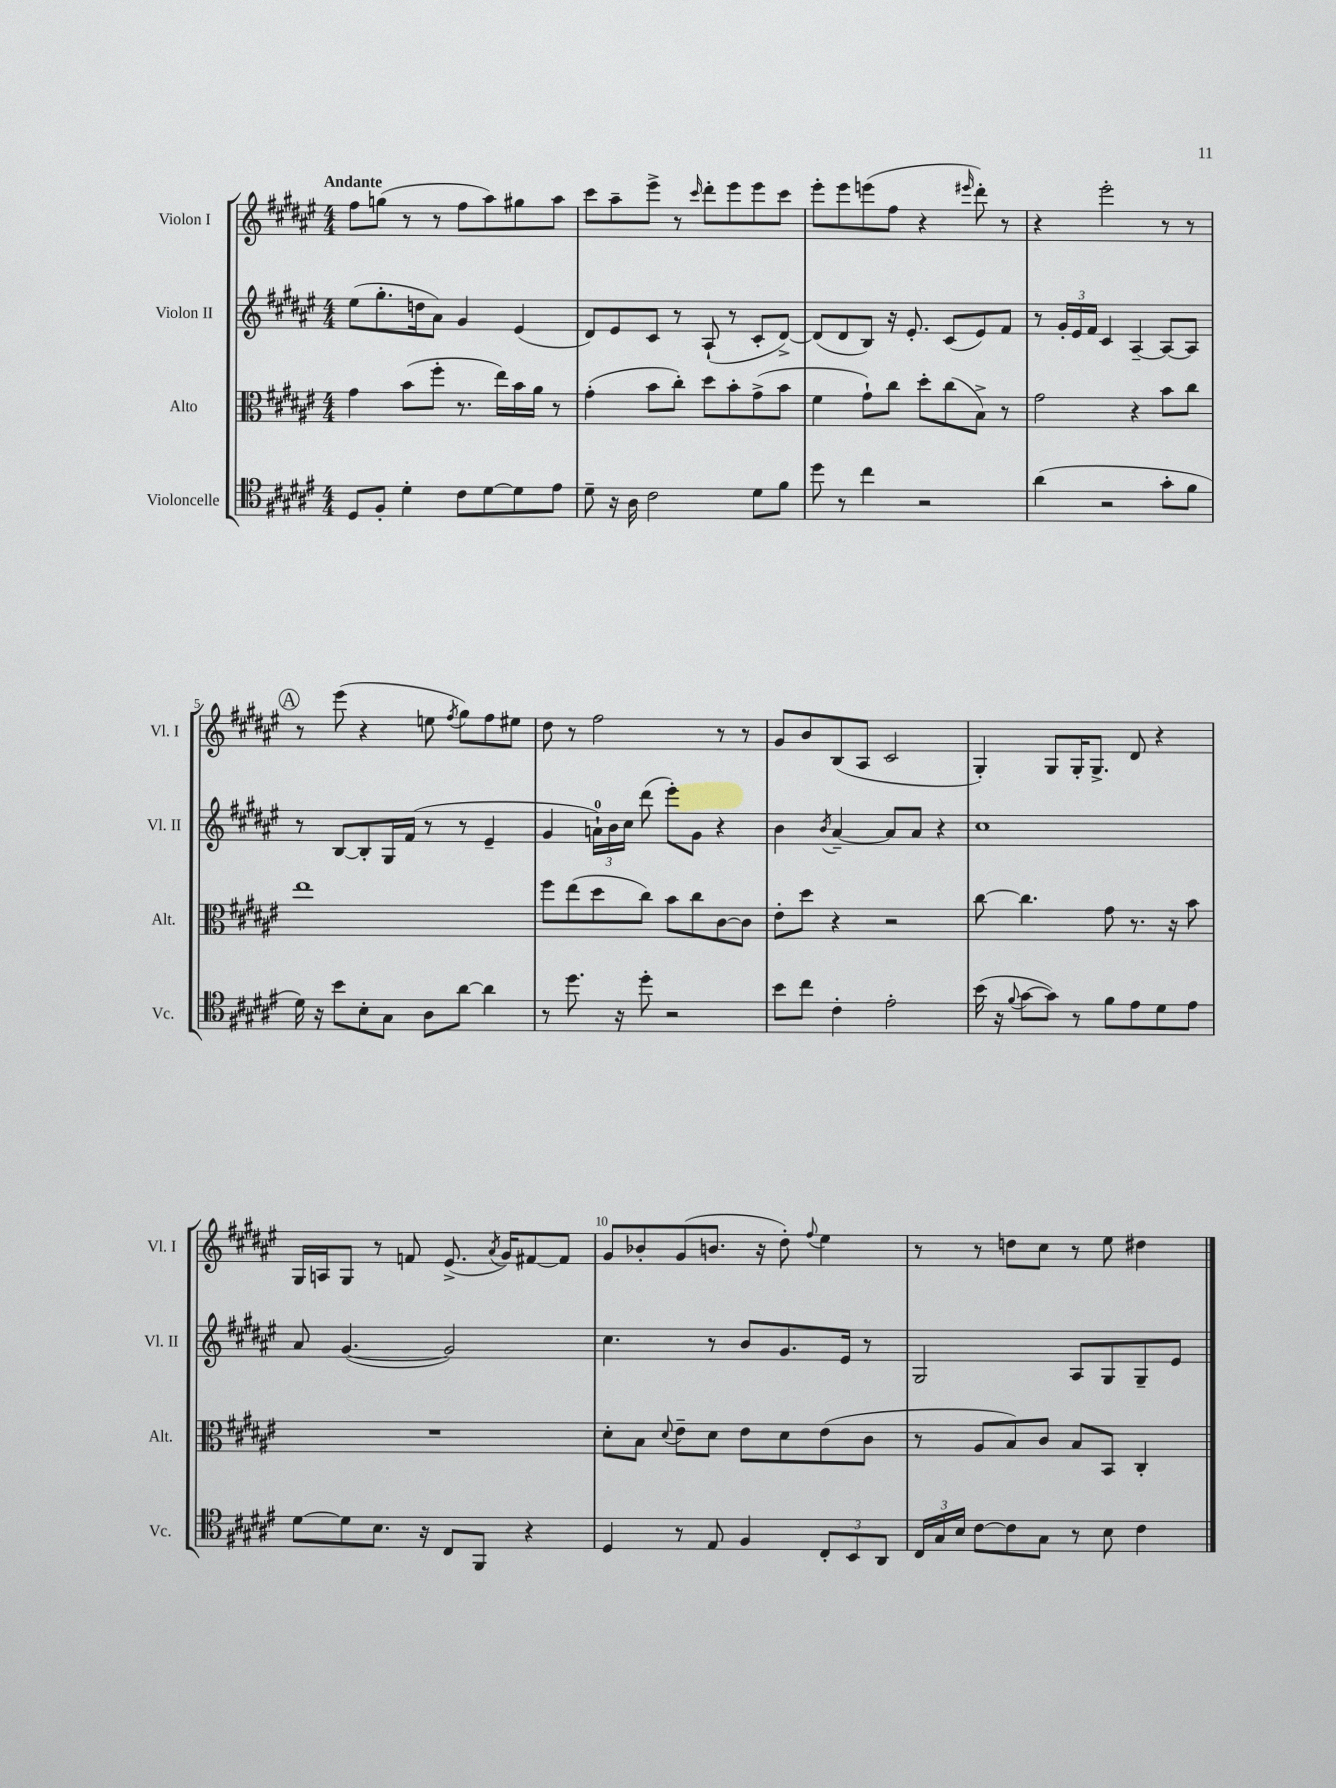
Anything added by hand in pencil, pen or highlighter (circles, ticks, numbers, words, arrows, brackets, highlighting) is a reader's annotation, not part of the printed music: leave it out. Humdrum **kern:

**kern	**kern	**kern	**kern
*staff4	*staff3	*staff2	*staff1
*clefC4	*clefC3	*clefG2	*clefG2
*k[f#c#g#d#a#e#]	*k[f#c#g#d#a#e#]	*k[f#c#g#d#a#e#]	*k[f#c#g#d#a#e#]
*M4/4	*M4/4	*M4/4	*M4/4
8D#/L	4g#\	(8ee#\L	8ff#\L
8F#'/J	.	8.gg#'\	(8gg\J
4d#'\	(8b\L	.	8r
.	.	16dd\k	.
.	8ff#'\J	8a#\J)	8r
8c#\L	8.r	4g#/	8ff#\L
[8d#\	.	.	8aa#\)
.	16ee#\LL)	.	.
8d#\]	16b\	(4e#/	8gg#\
.	16a#\JJ	.	.
8e#\J	8r	.	8aa#\J
=	=	=	=
8d#~\	(4g#'\	8d#/L)	8ccc#\L
16r	.	8e#/	8aa#~\
16A#\	.	.	.
2c#\	8b\L	8c#/J	8eee#^\J
.	8cc#'\J)	8r	8r
.	.	.	16qqccc#/
.	8dd#\L	(8A#`/	8ddd#'\L
.	8b'\	8r	8eee#\
8d#\L	(8g#^\	8c#'/L	8eee#\
8f#\J	8b\J	[8d#^/J)	8ccc#\J
=	=	=	=
8dd#\	4f#\	(8d#/]L	8eee#'\L
8r	.	8d#/	8eee#\
4cc#\	8g#`\L)	8B/J)	(8eee\
.	8cc#\J	16r	8ff#\J
.	.	8.e#'/	.
2r	8dd#'\L	.	4r
.	(8cc#\	(8c#/L	.
.	.	.	16qqeee#/
.	8B^\J)	8e#/)	8ddd#'\)
.	8r	8f#/J	8r
=	=	=	=
(4a#\	2g#\	8r	4r
.	.	24g#'/LL	.
.	.	24e#/	.
.	.	24f#/JJ	.
2r	.	4c#/	2eee#'\
.	4r	[4A#~/	.
8g#'\L	8b\L	8A#/_L	8r
8f#\J	8cc#\J	8A#/]J	8r
=	=	=	=
16d#\)	1ee#	8r	8r
16r	.	.	.
8b\L	.	[8B/L	(8eee#\
8B'\	.	8B'/]	4r
8G#\J	.	16G#/L	.
.	.	(16f#/JJ	.
8A#\L	.	8r	8ee\
.	.	.	8qff#/
[8a#\J	.	8r	8gg#\L)
4a#\]	.	4e#~/	8ff#\
.	.	.	8ee#\J
=	=	=	=
8r	8ff#\L	4g#/	8dd#\
8.dd#\	(8ee#\	.	8r
.	8dd#\	24a`\LL)	2ff#\
.	.	24b\	.
16r	.	.	.
.	.	24cc#\JJ	.
8dd#'\	8cc#\J)	(8ddd#\	.
2r	8b\L	8eee#'\L)	.
.	8cc#\	8g#\J	.
.	[8c#\	4r	8r
.	8c#\]J	.	8r
=	=	=	=
8b\L	8e#'\L	4b\	8g#/L
8cc#\J	8dd#\J	.	8b/
.	.	8qb/	.
4c#'\	4r	[4a#~/	(8B/
.	.	.	8A#/J
2e#'\	2r	8a#/]L	2c#/
.	.	8a#/J	.
.	.	4r	.
=	=	=	=
(16b\	[8cc#\	1cc#	4G#'/)
16r	.	.	.
8qqf#/	.	.	.
[8g#\L	4.cc#\]	.	.
8g#\]J)	.	.	8G#/L
8r	.	.	16G#'/K
.	.	.	8.G#^/J
8f#\L	8g#\	.	.
8e#\	8.r	.	8d#/
8d#\	.	.	4r
.	16r	.	.
8e#\J	8b\	.	.
=	=	=	=
[8d#\L	1r	8a#/	16G#/LL
.	.	.	16A/J
8d#\]	.	([4.g#/	8G#/J
8.B\J	.	.	8r
.	.	.	8f/
16r	.	.	.
8C#/L	.	2g#/])	(8.e#^/
8FF#/J	.	.	.
.	.	.	8qa#/
.	.	.	16g#/LK)
4r	.	.	[8f#/
.	.	.	8f#/]J
=	=	=	=
4D#/	8d#'\L	4.cc#\	8g#/L
.	8B\J	.	8b-'/
.	8qqd#/	.	.
8r	8e#~\L	.	(8g#/
8E#/	8d#\J	8r	8.b/J
4F#/	8e#\L	8b/L	.
.	.	.	16r
.	8d#\	8.g#/	8dd#'\)
.	.	.	8qqff#/
12C#'/L	(8e#\	.	4ee#\
.	.	16e#/Jk	.
12BB/	.	.	.
.	8c#\J	8r	.
12AA#/J	.	.	.
=	=	=	=
24C#/LL	8r	2G#/	8r
24G#/	.	.	.
24B/JJ	.	.	.
[8c#\L	8A#/L	.	8r
8c#\]	8B/)	.	8dd\L
8G#\J	8c#/J	.	8cc#\J
8r	8B/L	8A#/L	8r
8B\	8BB/J	8G#/	8ee#\
4c#\	4C#'/	8G#~/	4dd#\
.	.	8e#/J	.
==	==	==	==
*-	*-	*-	*-
